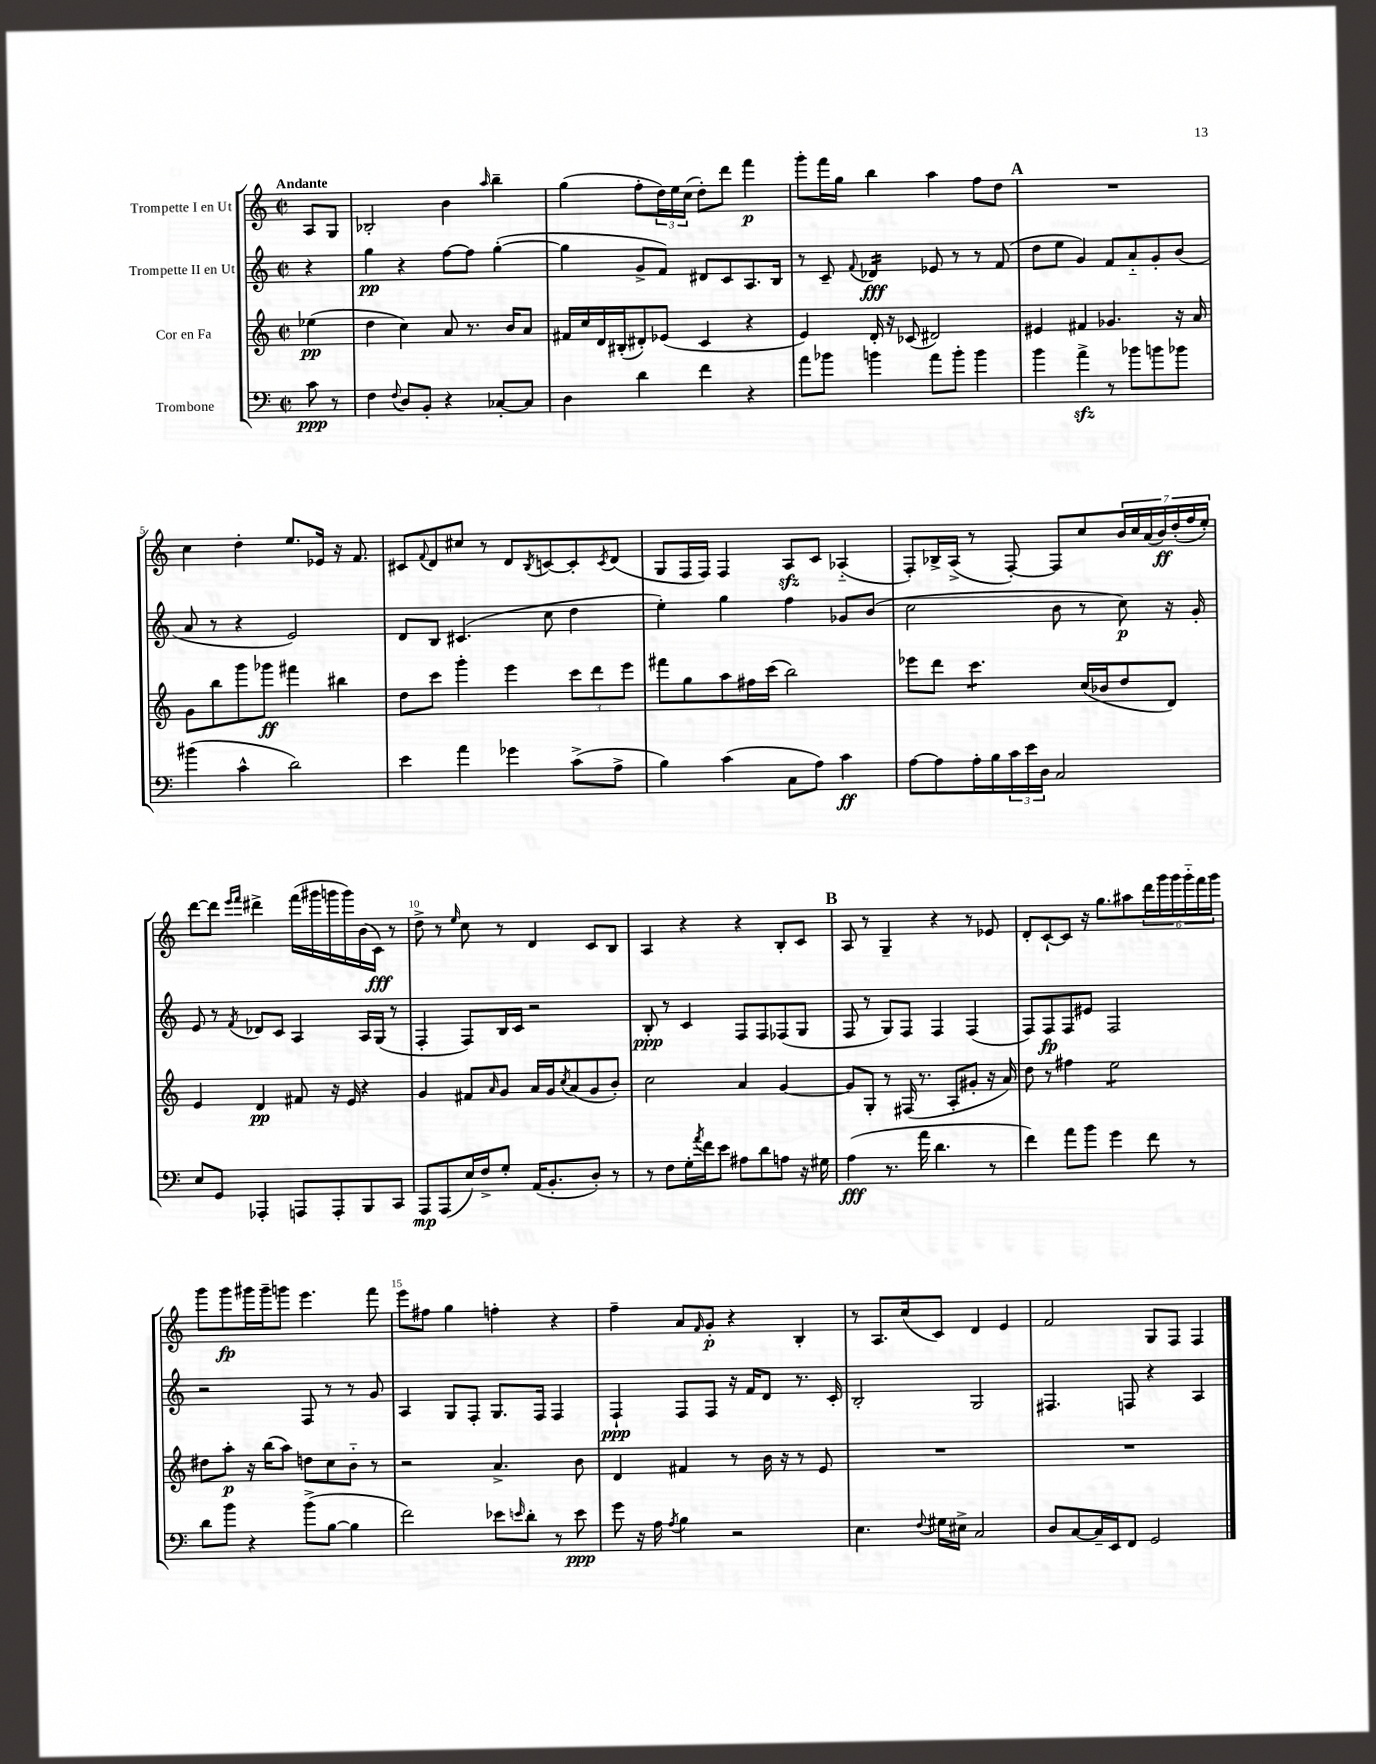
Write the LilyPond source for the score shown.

<<
\new StaffGroup <<
\new Staff = "s0" \with { instrumentName = "Trompette I en Ut" } {
    \clef treble \key c \major \defaultTimeSignature \time 2/2 \partial 4 \tempo "Andante"
    a8 g8 |
    bes2-. b'4 \grace { a''16 } b''4-- |
    g''4( f''8-. \tuplet 3/2 { d''16) e''16 c''16( } d''8-.) d'''8 f'''4\p |
    g'''8-. f'''16 g''16 b''4 a''4 f''8 d''8 |
    \mark \markup { \bold "A" } R1 |
    c''4 d''4-. e''8. ees'16 r16 f'8. |
    cis'8 \appoggiatura { f'8 } d'8 cis''8 r8 d'8 \acciaccatura { b8 } c'8~ c'8-. \acciaccatura { c'8 } d'8( |
    g8 f16 f16) f4 a8\sfz c'8 aes4-_( |
    f8-.) bes16-> a16->( r8 f8~-.) f8 c''8 \tuplet 7/4 { b'16 c''16 a'16( b'16\ff) d''16-.( f''16 e''16-.) } |
    d'''8~ d'''8 \grace { e'''16 f'''16 } dis'''4-> f'''16( gis'''16 g'''16 g'''16) b'16( c'16\fff) r8 |
    d''8-> r8 \grace { e''16 } c''8 r8 d'4 c'8 b8 |
    a4 r4 r4 b8-. c'8 |
    \mark \markup { \bold "B" } a8 r8 g4-- r4 r8 ees'8 |
    d'8-. c'8~-! c'8 r16 g''8. ais''8 \tuplet 6/4 { d'''16 g'''16 g'''16 g'''16-_ f'''16 g'''16 } |
    g'''8 g'''8\fp gis'''16 gis'''16-- g'''8 e'''4. f'''8 |
    e'''8 fis''8 g''4 f''4-. r4 |
    f''4-- a'8 \grace { f'16 } g'8-.\p r4 b4-. |
    r8 a8. c''16( c'8) d'4 e'4 |
    f'2 g8 f8 f4 \bar "|." |
}
\new Staff = "s1" \with { instrumentName = "Trompette II en Ut" } {
    \clef treble \key c \major \defaultTimeSignature \time 2/2 \partial 4
    r4 |
    g''4\pp r4 f''8~ f''8 g''4~-.( |
    g''4 g'8-> f'8) dis'8 c'8 a8. b16 |
    r8 c'8-- \appoggiatura { f'8 } des'4:16\fff ees'8 r8 r8 f'8( |
    \mark \markup { \bold "A" } d''8 e''8 g'4) f'8 a'8-_ g'8-. b'8( |
    a'8 r8 r4 e'2) |
    d'8 b8 cis'4.( c''8 d''4 |
    e''4-.) g''4 f''4 ges'8 b'8( |
    c''2 b'8 r8 c''8\p) r16 g'16-. |
    e'8 r8 \acciaccatura { f'8 } des'8 c'8 a4 a16 g16( r8 |
    f4-. f8) b16 c'16 r2 |
    b8-.\ppp r8 c'4 f8 f8 fes8( g8 |
    \mark \markup { \bold "B" } f8 r8 g8) f8 f4 f4( |
    f8) f8\fp f8 eis'8 f2 |
    r2 f8 r8 r8 g'8 |
    a4 g8 f8-. g8. f16 f4 |
    f4-!\ppp f8 f8 r16 f'16 d'8 r8. c'16-. |
    b2-. g2 |
    fis4. f8 r4 a4 \bar "|." |
}
\new Staff = "s2" \with { instrumentName = "Cor en Fa" } {
    \clef treble \key c \major \defaultTimeSignature \time 2/2 \partial 4
    ees''4\pp( |
    d''4 c''4) a'8 r8. b'16 a'8 |
    fis'16 c''16 d'16 bis16-.( dis'8-.) ees'8( c'4 r4 |
    e'4) d'16-. r16 ces'8( dis'2) |
    \mark \markup { \bold "A" } eis'4 fis'4 ges'4. r16 a'16 |
    g'8 b''8 g'''8 ges'''8\ff fis'''4 bis''4 |
    d''8 c'''8 g'''4-. e'''4 \tuplet 3/2 { c'''8 d'''8 e'''8 } |
    fis'''8 g''8 a''8 fis''16 c'''16( b''2) |
    ees'''8 d'''8 c'''4.:8 c''16( bes'16 d''8 d'8) |
    e'4 d'4\pp fis'8 r16 e'16 r4 |
    g'4 fis'8 \grace { a'16 } g'8 a'16 g'16 \acciaccatura { c''8 } a'8( g'8 b'8-.) |
    c''2 a'4 g'4~ |
    \mark \markup { \bold "B" } g'8 g8-. r8 fis16( r8. a8-. gis'8-. r16 a'16) |
    d''8 r8 fis''4 e''2:8 |
    dis''8 a''8-.\p r16 b''16( a''8) d''8 c''8 b'8-_ r8 |
    r2 a'4.-> b'8 |
    d'4 fis'4 r8 b'16 r16 r8 e'8 |
    R1 |
    R1 \bar "|." |
}
\new Staff = "s3" \with { instrumentName = "Trombone" } {
    \clef bass \key c \major \defaultTimeSignature \time 2/2 \partial 4
    c'8\ppp r8 |
    f4 \appoggiatura { f8 } d8 b,8-. r4 ces8~-. ces8 |
    d4 d'4 f'4 r4 |
    a'8 bes'8 b'4 a'8 b'8-. b'4 |
    \mark \markup { \bold "A" } b'4 a'4->\sfz r8 bes'8 b'8 bes'8 |
    bis'4( c'4-^ d'2) |
    e'4 a'4 ges'4 c'8->( a8-> |
    b4) c'4( c8 a8) c'4\ff |
    a8~ a8 a16-. b16 \tuplet 3/2 { c'16 e'16 d16 } c2 |
    e8 g,8 aes,,4-. a,,8 a,,8-. b,,8 c,8 |
    a,,8\mp a,,8( e16) f16-> g8-. a,16( b,8.-. d8-.) r8 |
    r8 f8 g16-. \acciaccatura { a'8 } f'16 e'8 ais8 d'8 a8 r16 gis16 |
    \mark \markup { \bold "B" } a4\fff( r8. a'16 d'4. r8 |
    f'4) a'8 b'8 g'4 f'8 r8 |
    d'8 b'8 r4 b'8->( b8~ b4 |
    f'2) ees'8 \grace { e'16 } d'8-. r8 e'8\ppp |
    g'8 r16 a16 \acciaccatura { a8 } b4 r2 |
    e4. \appoggiatura { f8 } gis16 eis16-> c2 |
    d8 c8~ c16-- e,16 f,8 g,2 \bar "|." |
}
>>
>>
\layout { \context { \Score \override BarNumber.break-visibility = ##(#f #t #t) barNumberVisibility = #(every-nth-bar-number-visible 5) } }
